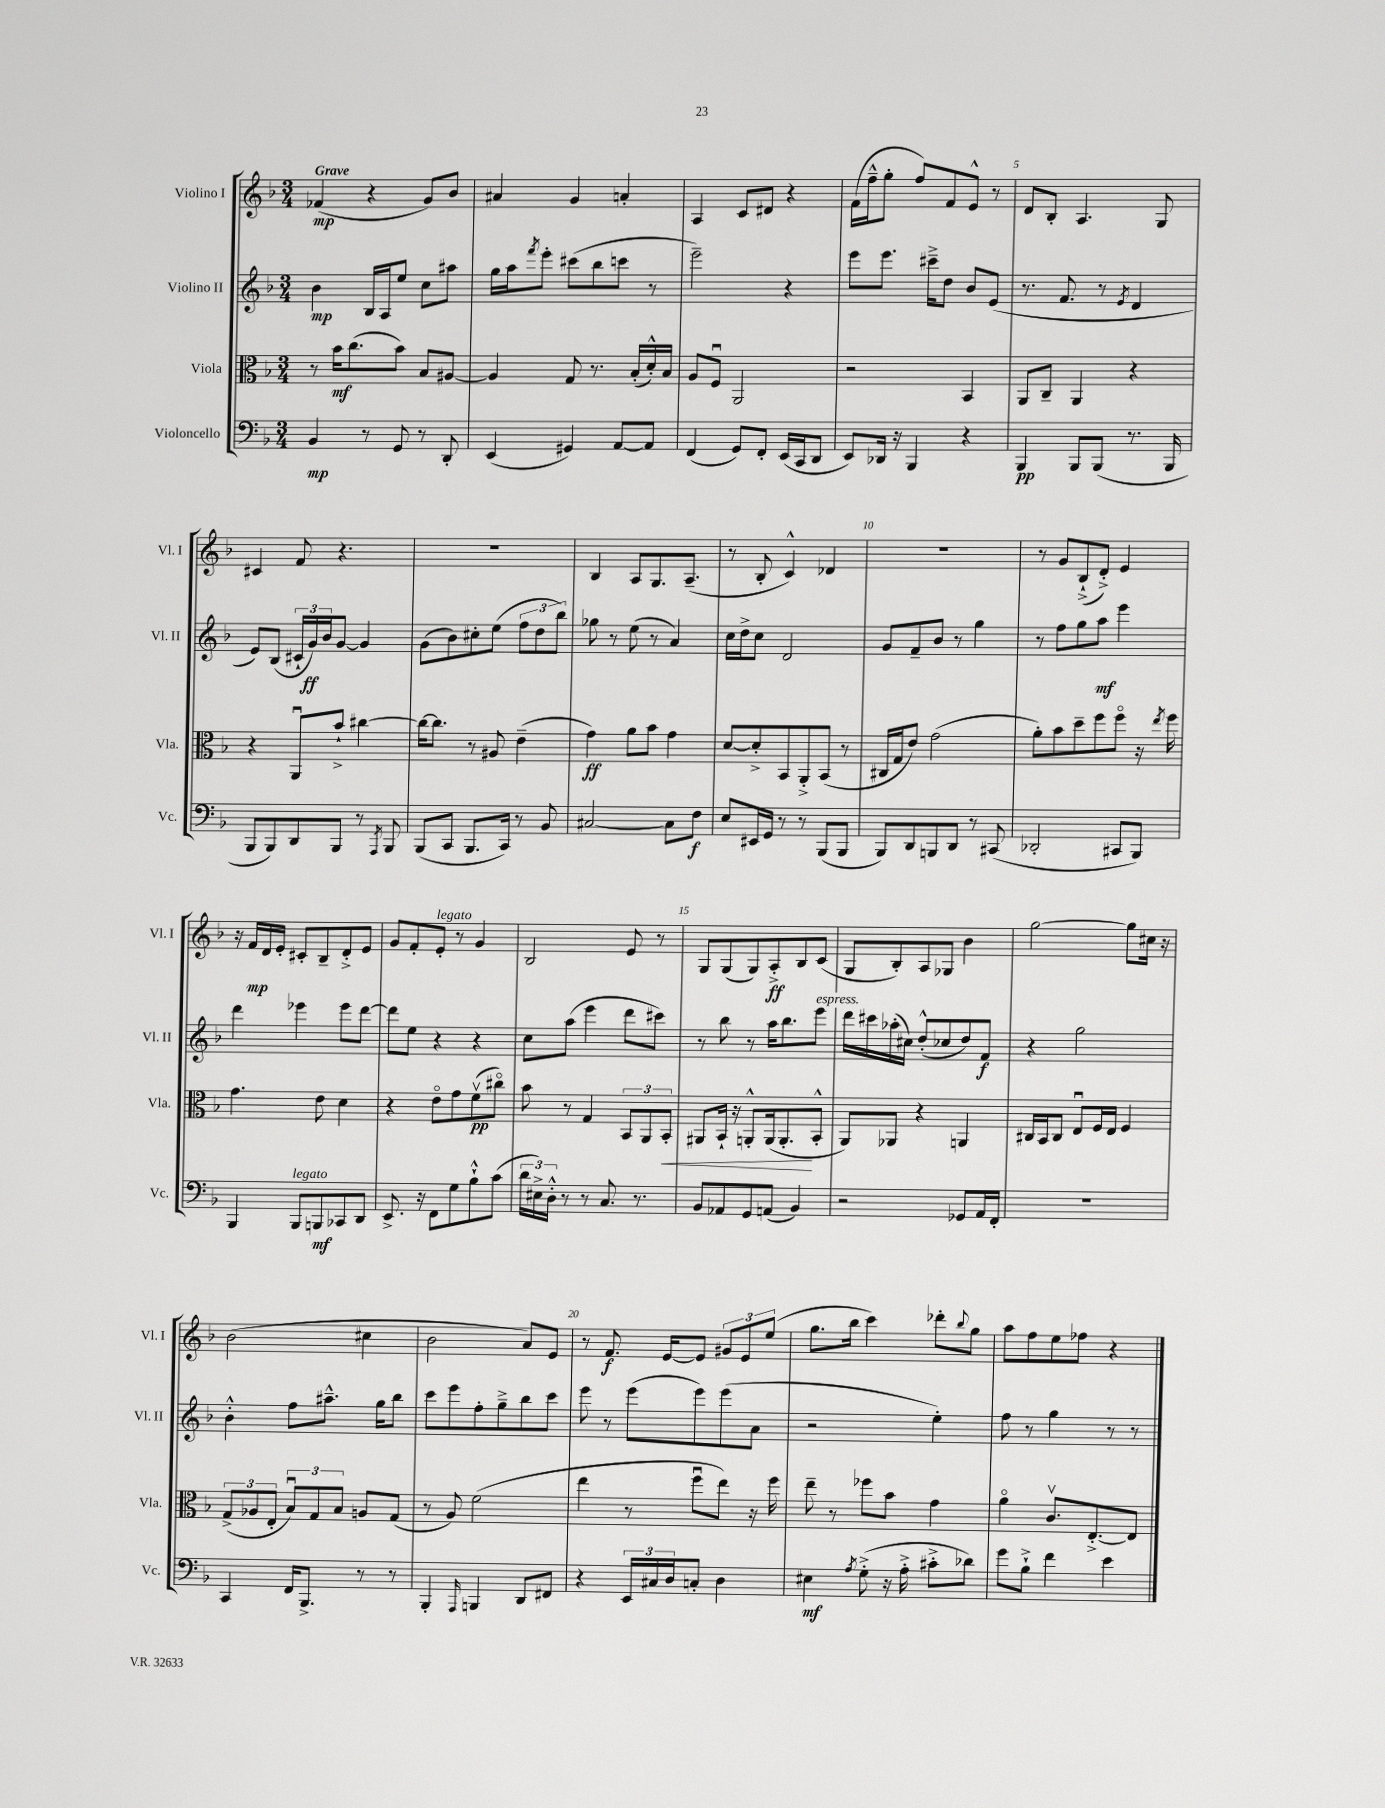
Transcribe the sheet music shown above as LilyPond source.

<<
\new StaffGroup <<
\new Staff = "s0" \with { instrumentName = "Violino I" shortInstrumentName = "Vl. I" } {
    \clef treble \key f \major \numericTimeSignature \time 3/4 \tempo "Grave"
    fes'4\mp( r4 g'8) bes'8 |
    ais'4 g'4 a'4-. |
    a4 c'8 dis'8 r4 |
    f'16( f''16---^ g''8-. f''8) f'8 e'8-^ r8 |
    d'8 bes8-. a4. g8 |
    cis'4 f'8 r4. |
    r2. |
    bes4 a8 g8. a8.--( |
    r8 bes8-. c'4-^) des'4 |
    R2. |
    r8 g'8 bes8-!->( d'8-.->) e'4 |
    r16 f'16\mp d'16 e'16-. cis'8-. bes8-- d'8-.-> e'8 |
    g'8 f'8-. e'8-.^\markup { \italic "legato" } r8 g'4 |
    bes2 e'8 r8 |
    g8 g8( g8) a8-.->\ff bes8 c'8( |
    g8 bes8-.) a8 ges8 bes'4 |
    g''2~ g''8 cis''16 r16 |
    bes'2( cis''4 |
    bes'2 a'8) e'8 |
    r8 f'8.\f e'16~ e'8 \tuplet 3/2 { gis'8 e'8 e''8( } |
    g''8. bes''16 c'''4) des'''8-. \appoggiatura { bes''8 } g''8 |
    a''8 f''8 e''8 fes''8 r4 \bar "|." |
}
\new Staff = "s1" \with { instrumentName = "Violino II" shortInstrumentName = "Vl. II" } {
    \clef treble \key f \major \numericTimeSignature \time 3/4
    bes'4\mp bes16 a16 e''8 c''8 ais''8 |
    g''16 a''16 \acciaccatura { f'''8 } e'''8-. cis'''8( bes''8 c'''8 r8 |
    e'''2--) r4 |
    e'''8 e'''8. cis'''16---> d''8 bes'8 e'8( |
    r8. f'8. r8 \acciaccatura { e'8 } d'4 |
    e'8) bes8( \tuplet 3/2 { cis'16-! g'16\ff) bes'16 } g'8~ g'4 |
    g'8( bes'8) cis''8-. e''8( \tuplet 3/2 { f''8 d''8 bes''8) } |
    ges''8 r8 e''8( r8 a'4) |
    c''16 d''16-> c''8 d'2 |
    g'8 f'8-- bes'8 r8 g''4 |
    r8 f''8 g''8 a''8\mf e'''4 |
    d'''4 ees'''4 ees'''8 d'''8~ |
    d'''8 e''8 r4 r4 |
    c''8 a''8( e'''4 d'''8 cis'''8) |
    r8 bes''8 r8 a''16 bes''8. e'''8^\markup { \italic "espress." } |
    d'''16 cis'''16 aes''16-.( cis''16) d''8-.-^( ces''8 d''8) f'8\f |
    r4 g''2 |
    bes'4-.-^ f''8 ais''8.---^ g''16 bes''8 |
    c'''8 e'''8 f''8-. g''8---> bes''8 c'''8 |
    e'''8 r8 e'''8( e'''8) e'''8( a'8 |
    r2 e''4-.) |
    f''8 r8 g''4 r8 r8 \bar "|." |
}
\new Staff = "s2" \with { instrumentName = "Viola" shortInstrumentName = "Vla." } {
    \clef alto \key f \major \numericTimeSignature \time 3/4
    r8 bes'16\mf c''8.( bes'8) bes8 ais8~ |
    ais4 g8 r8. bes16-.( d'16-.-^) bes16 |
    a8 f8\downbow a,2 |
    r2 bes,4 |
    a,8 c8-- a,4 r4 |
    r4 a,8\downbow bes'8-!-> cis''4~ |
    cis''16~ cis''8. r8 ais8 e'4--( |
    g'4\ff) a'8 bes'8 g'4 |
    d'8~ d'8-.-> bes,8 a,8-.-> bes,8( r8 |
    cis16 g16 e'8) g'2( |
    a'8-.) bes'8 d''8-- f''8 f''8\flageolet r16 \acciaccatura { e''8 } f''16 |
    g'4. e'8 d'4 |
    r4 e'8\flageolet g'8 f'8\upbow\pp( cis''8\flageolet) |
    bes'8 r8 g4 \tuplet 3/2 { bes,8 a,8 bes,8-.\< } |
    ais,8 bes,16-! r16 a,8-.-^ a,16( a,8.-.\! bes,8-.-^ |
    a,8) aes,8 r4 a,4 |
    cis16 bes,16 cis8 e8\downbow f16 e16 f4 |
    \tuplet 3/2 { g8->( aes8 e8-. } \tuplet 3/2 { bes8\downbow) g8 bes8 } a8 g8( |
    r8 a8) f'2( |
    e''4 r8 f''8\downbow e''8) r16 f''16 |
    e''8-- r8 fes''8 bes'8 g'4 |
    a'4\flageolet c'8.\upbow e8.~-.-> e8 \bar "|." |
}
\new Staff = "s3" \with { instrumentName = "Violoncello" shortInstrumentName = "Vc." } {
    \clef bass \key f \major \numericTimeSignature \time 3/4
    bes,4\mp r8 g,8 r8 d,8-. |
    e,4( gis,4) a,8~ a,8 |
    f,4( g,8) f,8-. e,16( c,16 d,8 |
    e,8) des,16 r16 bes,,4 r4 |
    bes,,4\pp bes,,8 bes,,8( r8. bes,,16 |
    bes,,8 bes,,8) d,8 bes,,8 r8 \acciaccatura { a,,8 } bes,,8 |
    bes,,8( c,8 bes,,8. c,16) r8 bes,8 |
    cis2~ cis8 f8\f |
    e8 eis,16 g,16 r8 r8 bes,,8( bes,,8 |
    bes,,8) d,8 b,,8 d,8 r8 cis,8( |
    des,2-. cis,8 bes,,8) |
    bes,,4 bes,,8^\markup { \italic "legato" } b,,8\mf ces,8 d,8 |
    e,8.-> r16 f,8 g8 bes8-!-^ c'8( |
    \tuplet 3/2 { d'16 eis16->) d16-.-^ } r8 r8 c8. r8. |
    bes,8 aes,8 g,8 a,8( bes,4) |
    r2 ges,8 a,16 f,16-. |
    R2. |
    c,4 f,16 bes,,8.-> r8 r8 |
    bes,,4-. \grace { a,,16 } b,,4 d,8 fis,8 |
    r4 \tuplet 3/2 { e,16 cis16 d16 } c8-. d4 |
    eis4\mf \acciaccatura { a8 } g8-.->( r16 a16-.-> cis'8-.-> des'8) |
    g'8 bes8-!-> f'4 e'4 \bar "|." |
}
>>
>>
\layout { \context { \Score \override BarNumber.break-visibility = ##(#f #t #t) barNumberVisibility = #(every-nth-bar-number-visible 5) } }
